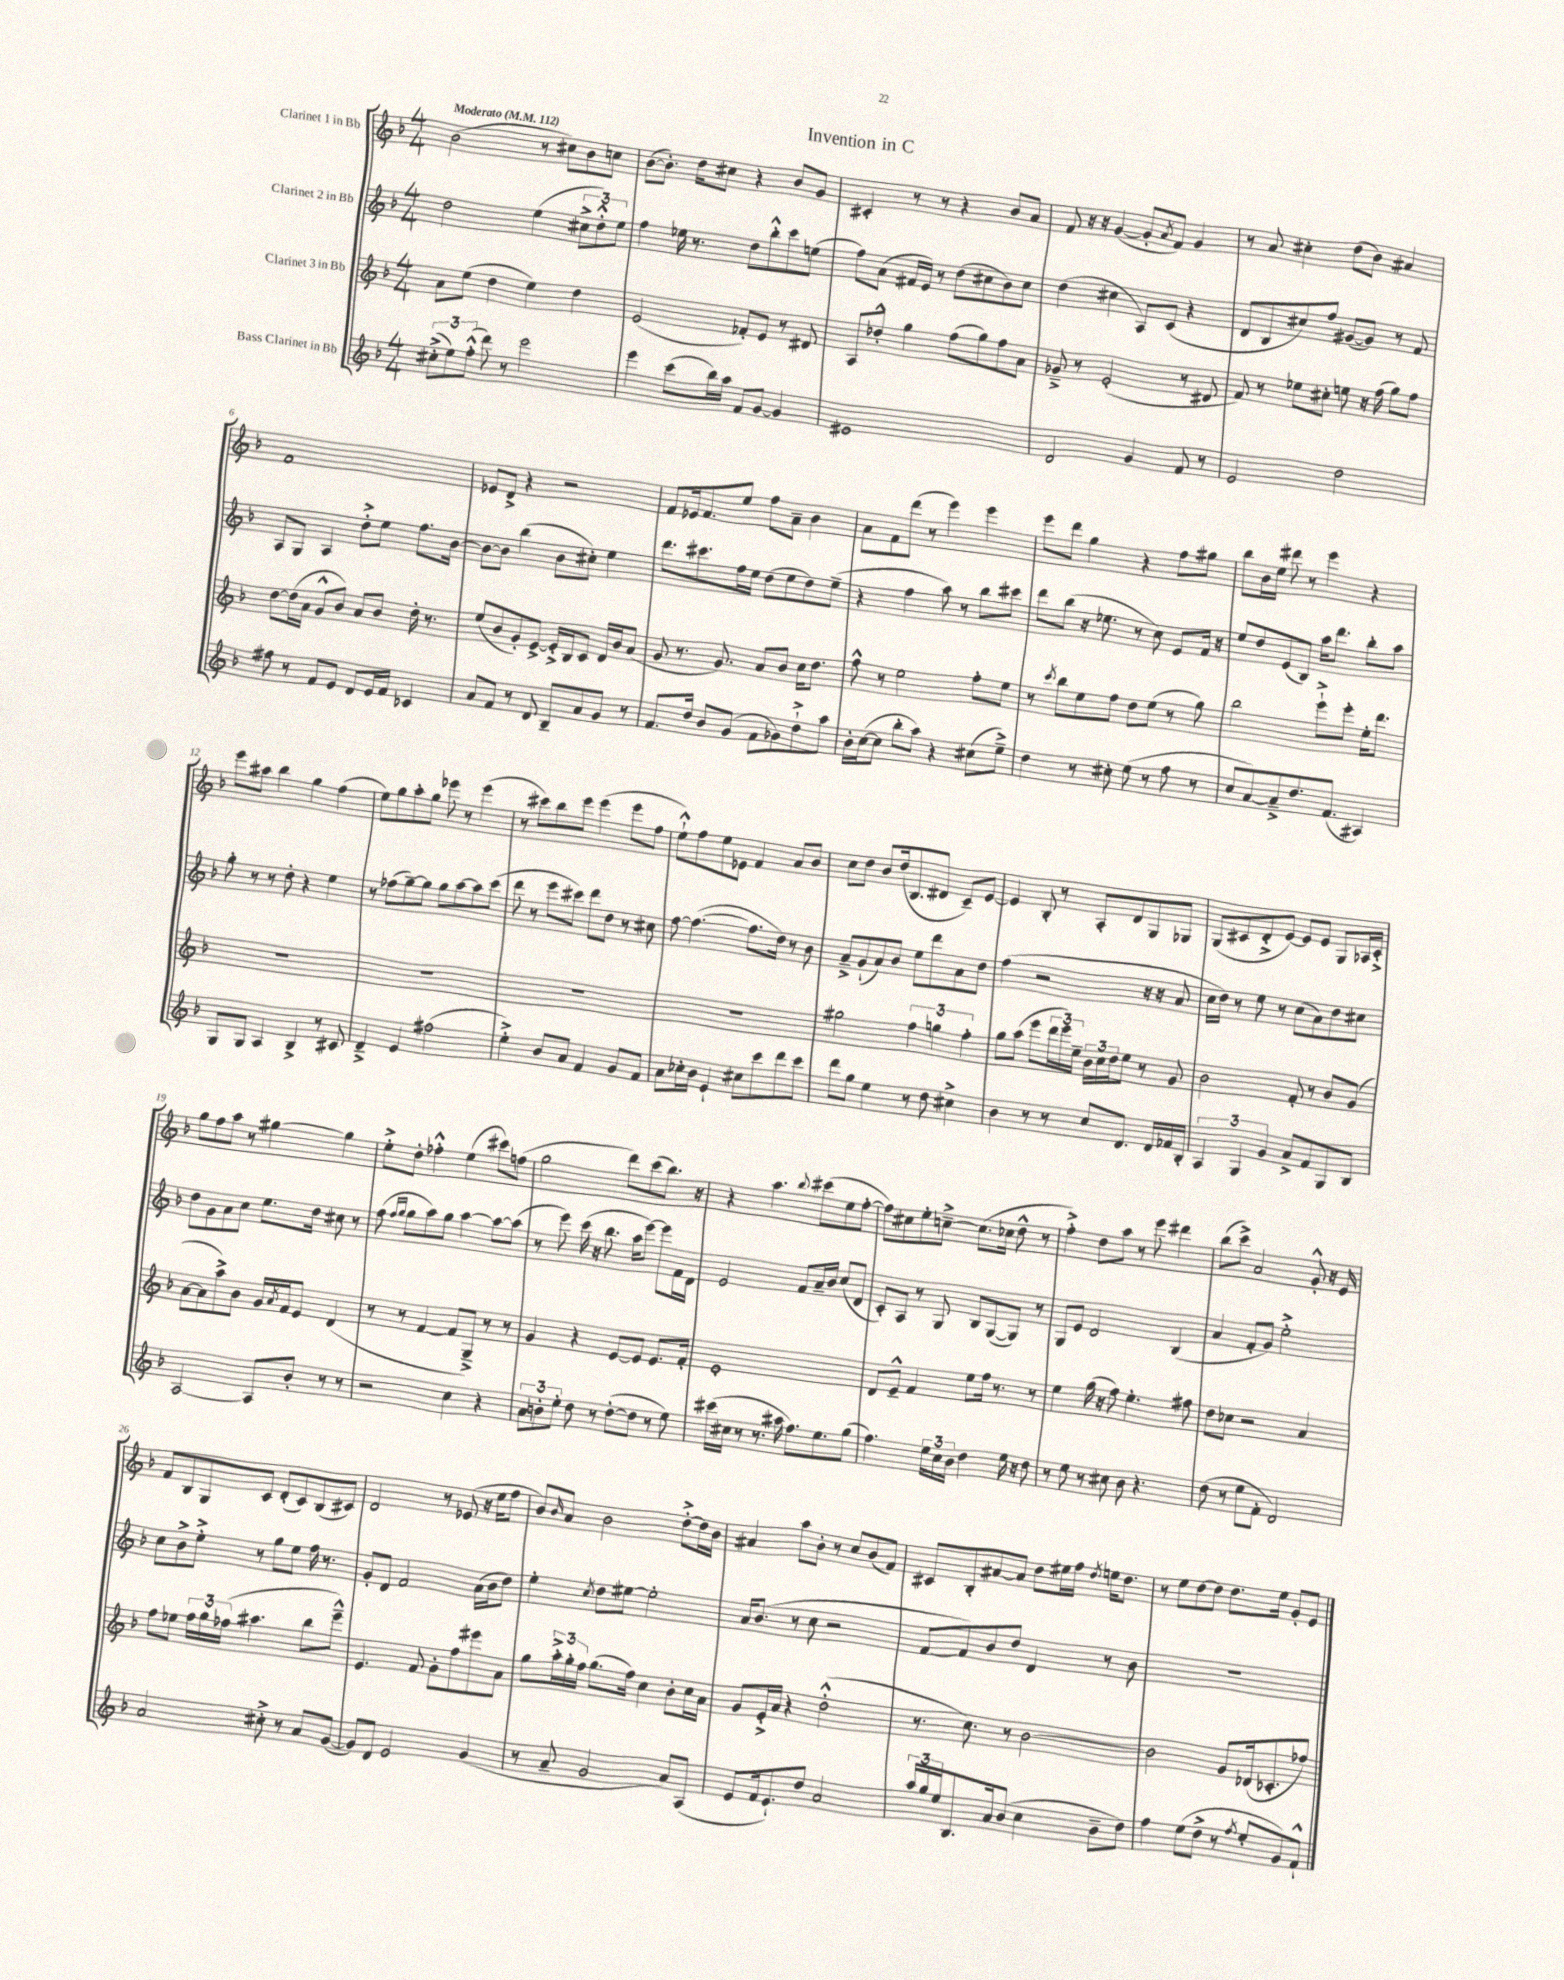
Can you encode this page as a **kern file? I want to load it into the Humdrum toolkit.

**kern	**kern	**kern	**kern
*staff4	*staff3	*staff2	*staff1
*clefG2	*clefG2	*clefG2	*clefG2
*k[b-]	*k[b-]	*k[b-]	*k[b-]
*M4/4	*M4/4	*M4/4	*M4/4
*MM112	*MM112	*MM112	*MM112
(12cc#'^\L	8a\L	2dd\	(2b-\
12ee\)	.	.	.
.	(8ee\J	.	.
(12ff'^^\J	.	.	.
8ddd\)	4dd\	.	.
8r	.	.	.
2eee\	4ee\)	(4ee\	8r
.	.	.	8cc#\L)
.	4dd\	12cc#^\L	8b-\
.	.	12dd'^^\)	.
.	.	.	8cc\J
.	.	12ee\J	.
=	=	=	=
4eee\	(2e/	4ff\	([8b-\L
.	.	.	8.b-'\]J)
(8ccc\L	.	16ee-\	.
.	.	8.r	16dd\LK
16bb-\L)	.	.	8cc#\J
16aa\JJ	.	.	.
8f/L	8f-'/L)	8dd\L	4r
[8g/J	8e/J	8bb-'^^\	.
4g/]	8r	8ccc\	8b-/L
.	8d#/	(8ee\J	8g/J
=	=	=	=
1e#	8A/L	8ff\L)	4c#'/
.	8dd-'^^/J	(8a\J	.
.	4gg\	16f#/LL	8r
.	.	16e/JJ)	.
.	.	8r	8r
.	(8ff\L	(8dd\L	4r
.	8gg\)	8cc#\	.
.	8ff\	8b-\)	8b-/L
.	8a\J	8cc#\J	8a/J
=	=	=	=
2d/	8g-~^/	(4dd\	8f/
.	8r	.	16r
.	.	.	16r
.	(2e'/	4cc#\	([4g/
4g/	.	8A/L)	8g'/]L
.	.	.	8qa/
.	.	(8c/J	8f/J)
8f/	8r	4r	4g/
8r	8d#/	.	.
=	=	=	=
2e/	8f/)	8d/L	8r
.	8r	8B-/	8a/
.	8ee-\L	8cc#/)	4cc#'\
.	8cc#'\J	8ff/J	.
2dd\	8ee\	([8g#/L	(8dd\L
.	16r	8g#/]J)	8b-\J)
.	(16ff\	.	.
.	8gg\L)	8r	4a#/
.	8ff\J	8f/	.
=	=	=	=
8ff#\	[8dd\L	8A/L	1f
8r	(16dd\]L	8G/J	.
.	16a\JJ	.	.
8f/L	8g^^/L	4A/	.
8e/J	8b-/J)	.	.
8d/L	8a/L	8dd'^\L	.
16e/L	8b-/J	8ee\J	.
16f/JJ	.	.	.
4c-/	16dd'\	8.ff\L	.
.	8.r	.	.
.	.	[16b-\Jk	.
=	=	=	=
8a/L	(8ee/L	8b-\_L	8e-/L
8f/J	8b-/	8b-\]J	8d^/J
8r	8g'/)	(4bb-\	4r
8d/	[8e^/J	.	.
8B-~/L	16e'^/]LL	8b-\L	2r
.	16B-/J	.	.
8a/	8c/J	8cc#'\J)	.
8g/J	16d/LL	4ee\	.
.	16b-/J	.	.
8r	(8a/J	.	.
=	=	=	=
8.f/L	8g/	8.ddd\L	8f/L
.	8.r	.	16e-/k
16dd/Jk	.	8.ccc#\	8.f/
8b-/L	.	.	.
.	8.g/)	.	.
(8g/J	.	16ff\L	8ee/J
.	.	16ee\JJ	.
8f\L	8a/L	(8dd\L	8ff\L
8g-\)	8b-/J	8ee\	8a~\J
8dd`^\	16cc\LK	8dd\)	4b-\
.	8.dd\J	.	.
8aa\J	.	(8ee~\J	.
=	=	=	=
16b-'\LL	8ff^^\	4r	8a\L
([16cc\J	.	.	.
8cc\]J	8r	.	8f\
8bb-'\L	2ee\	4ff\	(8ddd\J
8aa\J)	.	.	8r
4r	.	8aa\)	4eee\)
.	.	8r	.
(8cc#\L	8ff'\L	8bb-\L	4eee\
8ee~^\J)	8ee\J	8ccc#\J	.
=	=	=	=
4dd\	8r	8ddd\L	8eee\L
.	8qccc/	.	.
.	8bb-\L	(8bb-\J	8ddd\J
8r	8ee\	16r	4gg\
.	.	8.ee-\	.
8cc#'\	8ff\J	.	.
(8ee\	8dd\L	8r	4r
8r	(8ee\J	8cc\)	.
8ff\	8r	8e/L	8ff\L
8r	8gg\)	16f/Jk	8gg#\J
.	.	16r	.
=	=	=	=
8cc/L	2bb-\	8ee/L	8bb-\L
[8a/)	.	8dd/	16b-\L
.	.	.	16ee\JJ
8a~^/]	.	(8e/	8ddd#\
8.dd/	.	8B-/J)	8r
.	8eee`^\L	16aa\LK	4eee\
(8.f/J	.	8.ddd\J	.
.	8eee'\J	.	.
4A#/)	16ee'\LK	8bb-'\L	4r
.	8.ddd\J	.	.
.	.	8aa\J	.
=	=	=	=
8G/L	1r	8gg'\	8eee\L
8G/J	.	8r	8aa#\J
4A/	.	8r	4bb-\
.	.	8dd'\	.
4B-^/	.	4r	4gg\
8r	.	4ee\	(4ff\
8c#/	.	.	.
=	=	=	=
4d~^/	1r	8r	8ee\L)
.	.	(8ff-\L	8gg\
4e/	.	[8gg~\)	8aa'\
.	.	8gg\]J	8gg\J
(2ff#\	.	8gg\L	8eee-\
.	.	[8aa\	8r
.	.	8aa\]	(4eee-\
.	.	(8ccc\J	.
=	=	=	=
4ee'^\)	1r	8ddd\	8r
.	.	8r	8ccc#\L)
8b-/L	.	8eee\L	8bb-\
8a/J	.	8ccc#\J)	8eee\J
4f/	.	8ddd\L	(4eee\
.	.	8dd\J	.
8g/L	.	8r	8eee\L
8f/J	.	8cc#\	8ff\J
=	=	=	=
8a\L	1r	[8ff\	8ee`^^\L)
16cc-'\L	.	(4.ff\_	8ff\
16b-\JJ	.	.	.
4e`/	.	.	8ee\
.	.	.	8e-\J
8cc#\L	.	8.ff\]L	4f/
8ccc\	.	.	.
.	.	16dd\Jk)	.
8ddd\	.	8r	8a/L
8ccc\J	.	8b-\	8b-/J
=	=	=	=
8ddd\L	2gg#\	8a~^/L	8cc\L
8gg\J	.	(8g`/	8dd\J
4ee\	.	8a/)	8b-/L
.	.	8b-/J	(16dd/k
.	.	.	8.B-/
8r	6ff\	8ee\L	.
8dd\	.	8ddd\	8d#/J
.	6gg\	.	.
4cc#^\	.	8a\	8c~/L)
.	6ff'\	.	.
.	.	8dd\J	[8e/J
=	=	=	=
4b-\	8gg\L	(4ff\	4e/]
.	(8aa\J	.	.
8r	8eee\L	2r	8B-'/
8r	24ddd\L	.	8r
.	24eee\)	.	.
.	24ee~\JJ	.	.
8cc/L	24b-\LL	.	8A'/L
.	24cc\	.	.
.	24dd\J	.	.
8.d/J	8ee\J	.	8d/
.	8r	16r	8G/
16d/LL	.	16r	.
16f-/	8g/	8a/	8G-/J
16B-'/JJ	.	.	.
=	=	=	=
6A/	2b-\	16cc\LL	(8G/L
.	.	16dd\JJ)	.
.	.	8r	8c#/
6G/	.	.	.
.	.	8ee\	8d'^/
6g/	.	.	.
.	.	8r	[8e/J)
8a^/L	8f'/	(8cc\L	8e/]L
8f/	8r	8a\)	8e/J
8G/	8b-/L	8dd\	8G/L
8B-/J	(8g/J	8cc#\J	16A-/L
.	.	.	16c#'^/JJ
=	=	=	=
[2A/	[8a\L	8dd\L	8gg\L
.	8a\]	8g\	8ff\
.	8aa^\)	8a\	8aa\J
.	8b-\J	8cc\J	8r
8A/]L	16g/LL	8.ee\L	[4gg#\
.	8qa/	.	.
.	16f/J	.	.
8b-'/J	8e/J	.	.
.	.	16dd\Jk	.
8r	(4d/	8cc#\	4gg#\]
8r	.	8r	.
=	=	=	=
2r	8r	(8ff\	8ee'^\L
.	.	16qqff/LL	.
.	.	16qqgg/JJ	.
.	8r	8gg\L	8dd'\J
.	[4f/	8aa\)	4ff-'^^\
.	.	8gg\J	.
4cc\	8f/]L	[4aa\	(4ee\
.	8G~^/J)	.	.
4r	8r	8aa\_L	8ccc#\L)
.	8r	(8aa\]J	(8ff\J
=	=	=	=
12a\L	4g/	8r	2gg\
12b'\	.	.	.
.	.	8eee\)	.
12ee'\J	.	.	.
8dd\	4r	(16ccc\	.
.	.	16r	.
8r	.	8.bb-\	.
([8dd'\L	[8e/L	.	8ddd\L)
.	.	16aa\LK	.
8dd\]J	8e/]J	[8eee\J)	(8ccc\
8r	8.e/L	8eee\]L	8.bb-\J)
8ee\)	.	16f\L	.
.	16f'/Jk	16d\JJ	16r
=	=	=	=
(16ccc#\LL	1e'	2e/	4r
16cc#\JJ	.	.	.
8r	.	.	.
8.r	.	.	4.aa\
16aa#\	.	.	.
8.ff\L)	.	8f/L	.
.	.	.	8qqbb-/
.	.	16a~/L	(8ccc#\L
8.ee\	.	16b-/JJ	.
.	.	(8cc/L	8ee\
(8gg\J	.	8d/J	[8ff'\J
=	=	=	=
4.ff\)	8d/L	8c'/L)	8ff\]L)
.	8e~^^/J	8A/J	8cc#\
.	4f/	8r	8ee'\
24ee\LL	.	8G/	[8cc~^\J
24cc\	.	.	.
24b-\JJ	.	.	.
4dd\	8ee\L	8B-/L	(8.cc\]L
.	16ff\Jk	([8G/	.
.	8.r	.	16cc-\Jk
16ee\	.	8G/]J)	8dd^^\
16r	.	.	.
8dd\	8r	8r	8r
=	=	=	=
8r	4ee\	8G/L	4ff'^\)
8ee\	.	8e/J	.
8r	(16gg\	2d/	8dd\L
.	16r	.	.
8cc#\	8ff\)	.	8aa\J
8b-\	4.ee'\	.	8r
4.r	.	.	8eee\
.	.	(4B-/	4ddd#\
.	8ff#\	.	.
=	=	=	=
(8dd\	8dd\L	4a/	(8bb-\L
8r	8cc-\J	.	8ccc^\J)
8ee\L	2r	8f'/L	2a/
8f'\J	.	8g/J)	.
2d/)	.	2ee'^\	.
.	4a/	.	8g'^^/
.	.	.	16r
.	.	.	16e/
=	=	=	=
2a/	8ff\L	8cc\L	8f/L
.	8ee-\J	8b-^\	8B-/
.	24ff\LL	8ee'^\J	8G/
.	24gg\	.	.
.	(24ff-\JJ	.	.
.	4.aa#\	8r	8c/J
8cc#'^\	.	8gg\L	(8d'/L
8r	.	8ee\J	8c/)
8a/L	8bb-\L	16ff\	(8B-/
.	.	8.r	.
([8g/J	8eee~^^\J)	.	8c#/J)
=	=	=	=
8g/]L)	4.e/	8g'/L	2d/
8d/J	.	8d/J	.
2e/	.	2f/	.
.	8f/	.	.
.	8g'\L	.	8r
.	8ff\	.	(8e-/
(4g/	8eee#\	(16a\LL	16r
.	.	16b-\J	16ee\LK
.	8a\J	8dd\J)	8ff\J
=	=	=	=
8r	8gg\L	4ee'\	8b-/L)
.	.	.	16qqb-/
8a~/	24aa'^\L	.	8a/J
.	24gg'\	.	.
.	24ff\JJ	.	.
.	.	8qcc/	.
2g/	(8.gg\L	8dd\L	2b-\
.	.	[8ee#\J	.
.	16ff\Jk)	.	.
.	4cc\	2ee#'\]	.
8a/L)	8b-'\L	.	[8dd'^\L
(8A/J	16cc\L	.	16dd\]L
.	16a\JJ	.	16b-\JJ
=	=	=	=
8e/L	8g/L	16a/LK	4a#/
.	.	(8.b-/J	.
16f/k	16e'^/L	.	.
8.e`/)	16a/JJ	.	.
.	4r	8r	8aa\L
8dd/J	.	8cc\	8b-'\J
2a/	(2dd'^^\	2r	8r
.	.	.	8cc/L
.	.	.	(8b-/
.	.	.	8f/J)
=	=	=	=
24aa/LL	8.r	[8f/L	8c#/L
24gg/	.	.	.
24ee/J	.	.	.
8.B-/	.	8f/])	8B-'/
.	8.cc\)	.	.
.	.	8b-/	[8a#/
16a/k	.	.	.
(8b-/J	8r	8dd/J	8a#/]J
4cc\	[2b-\	4d/	8dd\L
.	.	.	16ee#\L
.	.	.	16ff\JJ
.	.	.	8qdd/
8b-~\L	.	8r	16ee\LK
.	.	.	8.dd\J
8dd\J)	.	8b-\	.
=	=	=	=
4ff\	2b-\]	1r	8r
.	.	.	8ee\L
(8ee\L	.	.	[8dd\
8dd^\J	.	.	8dd\]J
8r	8g/L	.	8.dd\L
8qff/	.	.	.
8ee'/L	(16d-/k	.	.
.	8.c-'/	.	16ee\Jk
8g/)	.	.	8g'/L
8f`^^/J	8ff-/J)	.	8e/J
==	==	==	==
*-	*-	*-	*-
